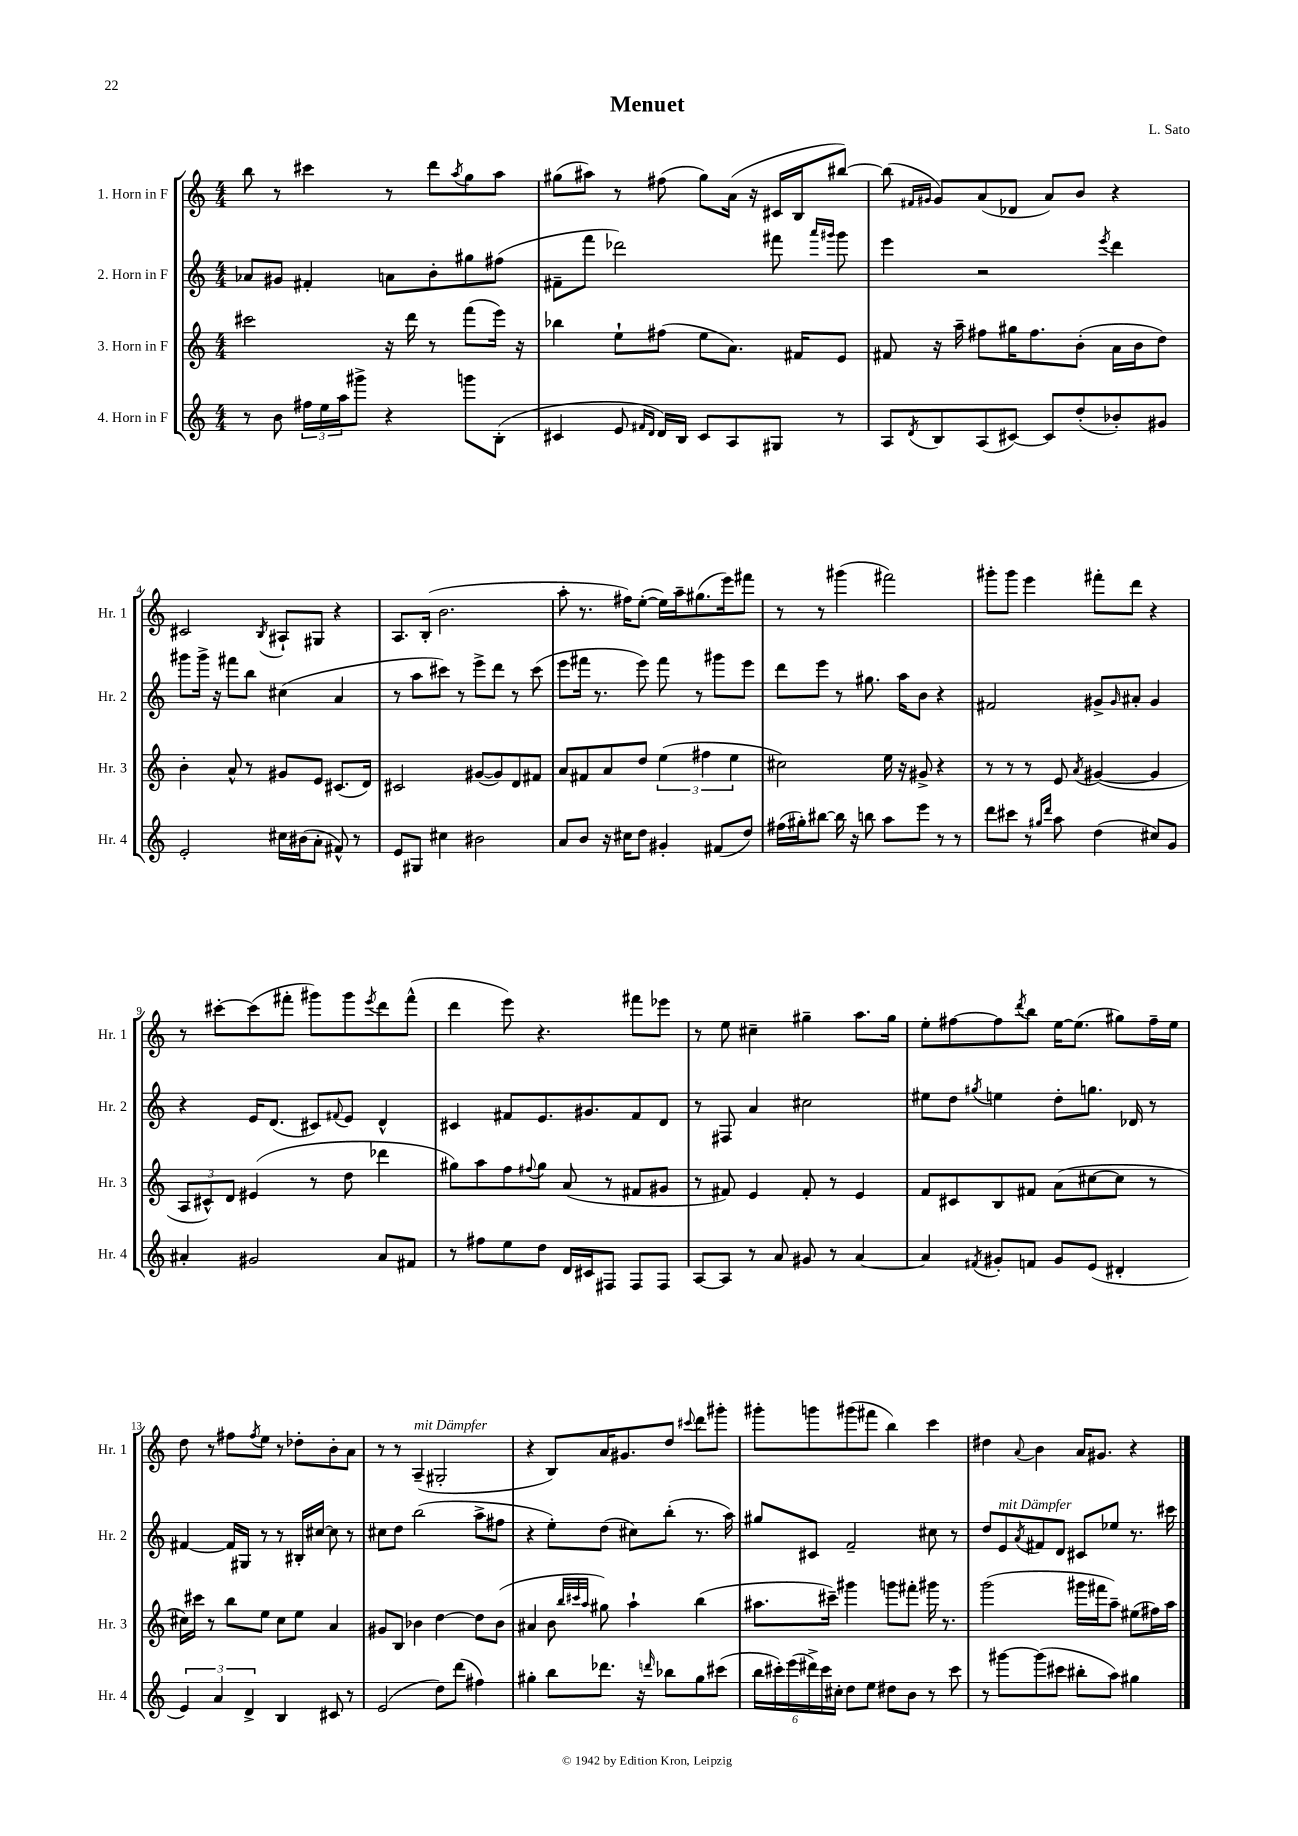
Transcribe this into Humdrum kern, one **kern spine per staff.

**kern	**kern	**kern	**kern
*staff4	*staff3	*staff2	*staff1
*clefG2	*clefG2	*clefG2	*clefG2
*k[]	*k[]	*k[]	*k[]
*M4/4	*M4/4	*M4/4	*M4/4
8r	2ccc#	8a-	8bb
8b	.	8g#	8r
24ff#	.	4f#'	4ccc#
24ee	.	.	.
24aa	.	.	.
8ggg#^	.	.	.
4r	16r	8a	8r
.	16ddd	.	.
.	8r	8b'	8ddd
.	.	.	8qaa
8ggg	(8fff	8gg#	8gg
(8B'	16eee)	(8ff#	8aa
.	16r	.	.
=	=	=	=
4c#	4bb-	8f#~	(8gg#
.	.	8fff	8aa#)
8e	8ee`	2ddd-)	8r
16qqf#	.	.	.
16qqd	.	.	.
16d)	(8ff#	.	(8ff#
16B	.	.	.
8c#	8ee	.	8gg#)
8A	8.a)	.	(16a
.	.	.	16r
8G#	.	8fff#	16c#
.	16f#	.	16B
.	.	16qqaaa	.
.	.	16qqggg#	.
8r	8e	8ggg#	[8bb#)
=	=	=	=
8A	8f#	4eee	(8bb#]
.	.	.	16qqf#
8qd	.	.	16qqg#
8B	16r	.	8g#)
.	16aa~	.	.
(8A	8ff#	2r	(8a
[8c#)	16gg#	.	8d-
.	8.ff#	.	.
8c#]	.	.	8a)
(8dd'	(8b'	.	8b
.	.	8qeee	.
8b-')	16a	4ddd	4r
.	16b	.	.
8g#	8dd)	.	.
=	=	=	=
2e'	4b'	8ggg#	2c#
.	.	16ggg#^	.
.	.	16r	.
.	8a^^	8fff#	.
.	8r	8bb	.
.	.	.	8qB
16cc#	8g#	(4cc#	8A#`
(16b#	.	.	.
8a'	8e	.	8G#
8f#^^)	(8.c#	4a	4r
8r	.	.	.
.	16d)	.	.
=	=	=	=
8e	2c#	8r	8.A
8G#	.	8aa	.
.	.	.	(16B'
4cc#	.	8ccc#)	2.b
.	.	8r	.
2b#	([8g#	8eee^	.
.	8g#])	8ddd	.
.	8d	8r	.
.	8f#	(8ccc#	.
=	=	=	=
8a	8a	8eee	8aa'
8b	8f#	16fff#	8.r
.	.	8.r	.
16r	8a	.	.
16cc#	.	.	16ff#)
8dd	8dd	8eee)	([8ee'
4g#'	(6ee	8fff#	16ee])
.	.	.	16aa~
.	.	8r	(8.gg#
.	6ff#	.	.
(8f#	.	8ggg#	.
.	.	.	16eee)
.	6ee	.	.
8dd)	.	8eee	8fff#
=	=	=	=
(16ff#	2cc#)	8ddd	8r
16gg#')	.	.	.
[8bb#	.	8eee	8r
16bb#]	.	8r	(4ggg#
16r	.	.	.
8bb	.	8.gg#	.
8aa	16ee	.	2fff#)
.	16r	16aa	.
8eee	8g#^	8b	.
8r	4r	4r	.
8r	.	.	.
=	=	=	=
8ddd	8r	2f#	8ggg#'
8ccc#	8r	.	8ggg#
8r	8r	.	4eee
16qqgg#	.	.	.
16qqddd	.	.	.
8aa	8e	.	.
.	8qa	.	.
(4dd	([4g#	8g#^	8fff#'
.	.	16qqg#	.
.	.	8a#'	8ddd
8cc#)	4g#]	4g#	4r
8g	.	.	.
=	=	=	=
4a#'	12A	4r	8r
.	12c#^^)	.	.
.	.	.	[8ccc#'
.	12d	.	.
2g#	(4e#	16e	(8ccc#]
.	.	(8.d	.
.	.	.	8fff#'
.	8r	8c#)	8ggg#)
.	.	8qqf#	.
.	8dd	8e	8ggg#
.	.	.	8qeee
8a#	4ddd-	4d^^	8ddd
8f#	.	.	(8fff#^^
=	=	=	=
8r	8gg#)	4c#	4ddd
8ff#	8aa	.	.
8ee	8ff	8f#	8eee)
.	8qqff#	.	.
8dd	8gg#	8.e	4.r
16d	(8a	.	.
16c#	.	8.g#	.
8F#	8r	.	.
8F#	8f#	8f#	8fff#
8F#	8g#	8d	8eee-
=	=	=	=
[8A	8r	8r	8r
8A]	8f#)	8F#	8ee
8r	4e	4a	4cc#~
8a	.	.	.
8g#	8f#'	2cc#	4gg#~
8r	8r	.	.
[4a	4e	.	8.aa
.	.	.	16gg#
=	=	=	=
4a]	8f	8ee#	8ee'
.	8c#	8dd	[8ff#
8qf#	.	8qgg#	.
8g#'	8B	4ee	8ff#]
.	.	.	8qddd
8f	8f#	.	8bb
8g#	(8a	8dd'	[16ee
.	.	.	(8.ee]
(8e	[8cc#	8.gg	.
4d#'	8cc#]	.	8gg#)
.	.	16d-	.
.	8r	8r	16ff#~
.	.	.	16ee
=	=	=	=
6e)	16cc#)	[4f#	8dd
.	16ccc#	.	.
.	8r	.	8r
6a	.	.	.
.	8bb	16f#]	8ff#
.	.	16G#	.
6d^	.	.	.
.	.	.	8qff#
.	8ee	8r	8ee
4B	8cc#	8r	8r
.	8ee	16B#'	8dd-'
.	.	[16cc#	.
8c#	4a	8cc#]	8b'
8r	.	8r	8a
=	=	=	=
(2e	8g#	8cc#	8r
.	8B	8dd	8r
.	4b-	(2bb	(4A~
8dd)	[4dd	.	2G#'
(8ddd	.	.	.
4ff#)	8dd]	8aa^	.
.	(8b-	8ff#	.
=	=	=	=
4gg#'	4a#	4r	4r
8bb	8b	8ee')	8B)
.	32qqbb	.	.
.	32qqccc#	.	.
.	32qqaa	.	.
8.ddd-	8gg#)	(8dd	16a
.	.	.	8.g#
.	4aa`	8cc#)	.
16r	.	.	.
16qqddd	.	.	.
8bb-	.	(8bb'	8dd
.	.	.	8qqccc#
8gg#	(4bb	8.r	8ddd
(8ccc#	.	.	8ggg#'
.	.	16aa)	.
=	=	=	=
24bb	8.aa#	8gg#	8ggg#'
24ccc#')	.	.	.
(24eee	.	.	.
24ddd#^)	.	8c#	8ggg
24ccc#	.	.	.
.	16ccc#~)	.	.
24cc#'	.	.	.
8dd	4ggg#	2f~	(8ggg#
8ee	.	.	8fff#
8dd#	8ggg	.	4bb)
8b	8fff#'	.	.
8r	16ggg#	8cc#	4ccc
.	8.r	.	.
8ccc#	.	8r	.
=	=	=	=
8r	(2ggg	8dd	4dd#
[8ggg#	.	8e	.
.	.	8qa	8qqa
(8ggg#]	.	8f#	4b
8ccc#	.	8d	.
8bb#'	16ggg#	8c#	16a
.	16fff#	.	8.g#
8aa)	8aa~)	8ee-	.
4gg#	(8ee#	8.r	4r
.	16ff#)	.	.
.	16aa	16ccc#	.
==	==	==	==
*-	*-	*-	*-
